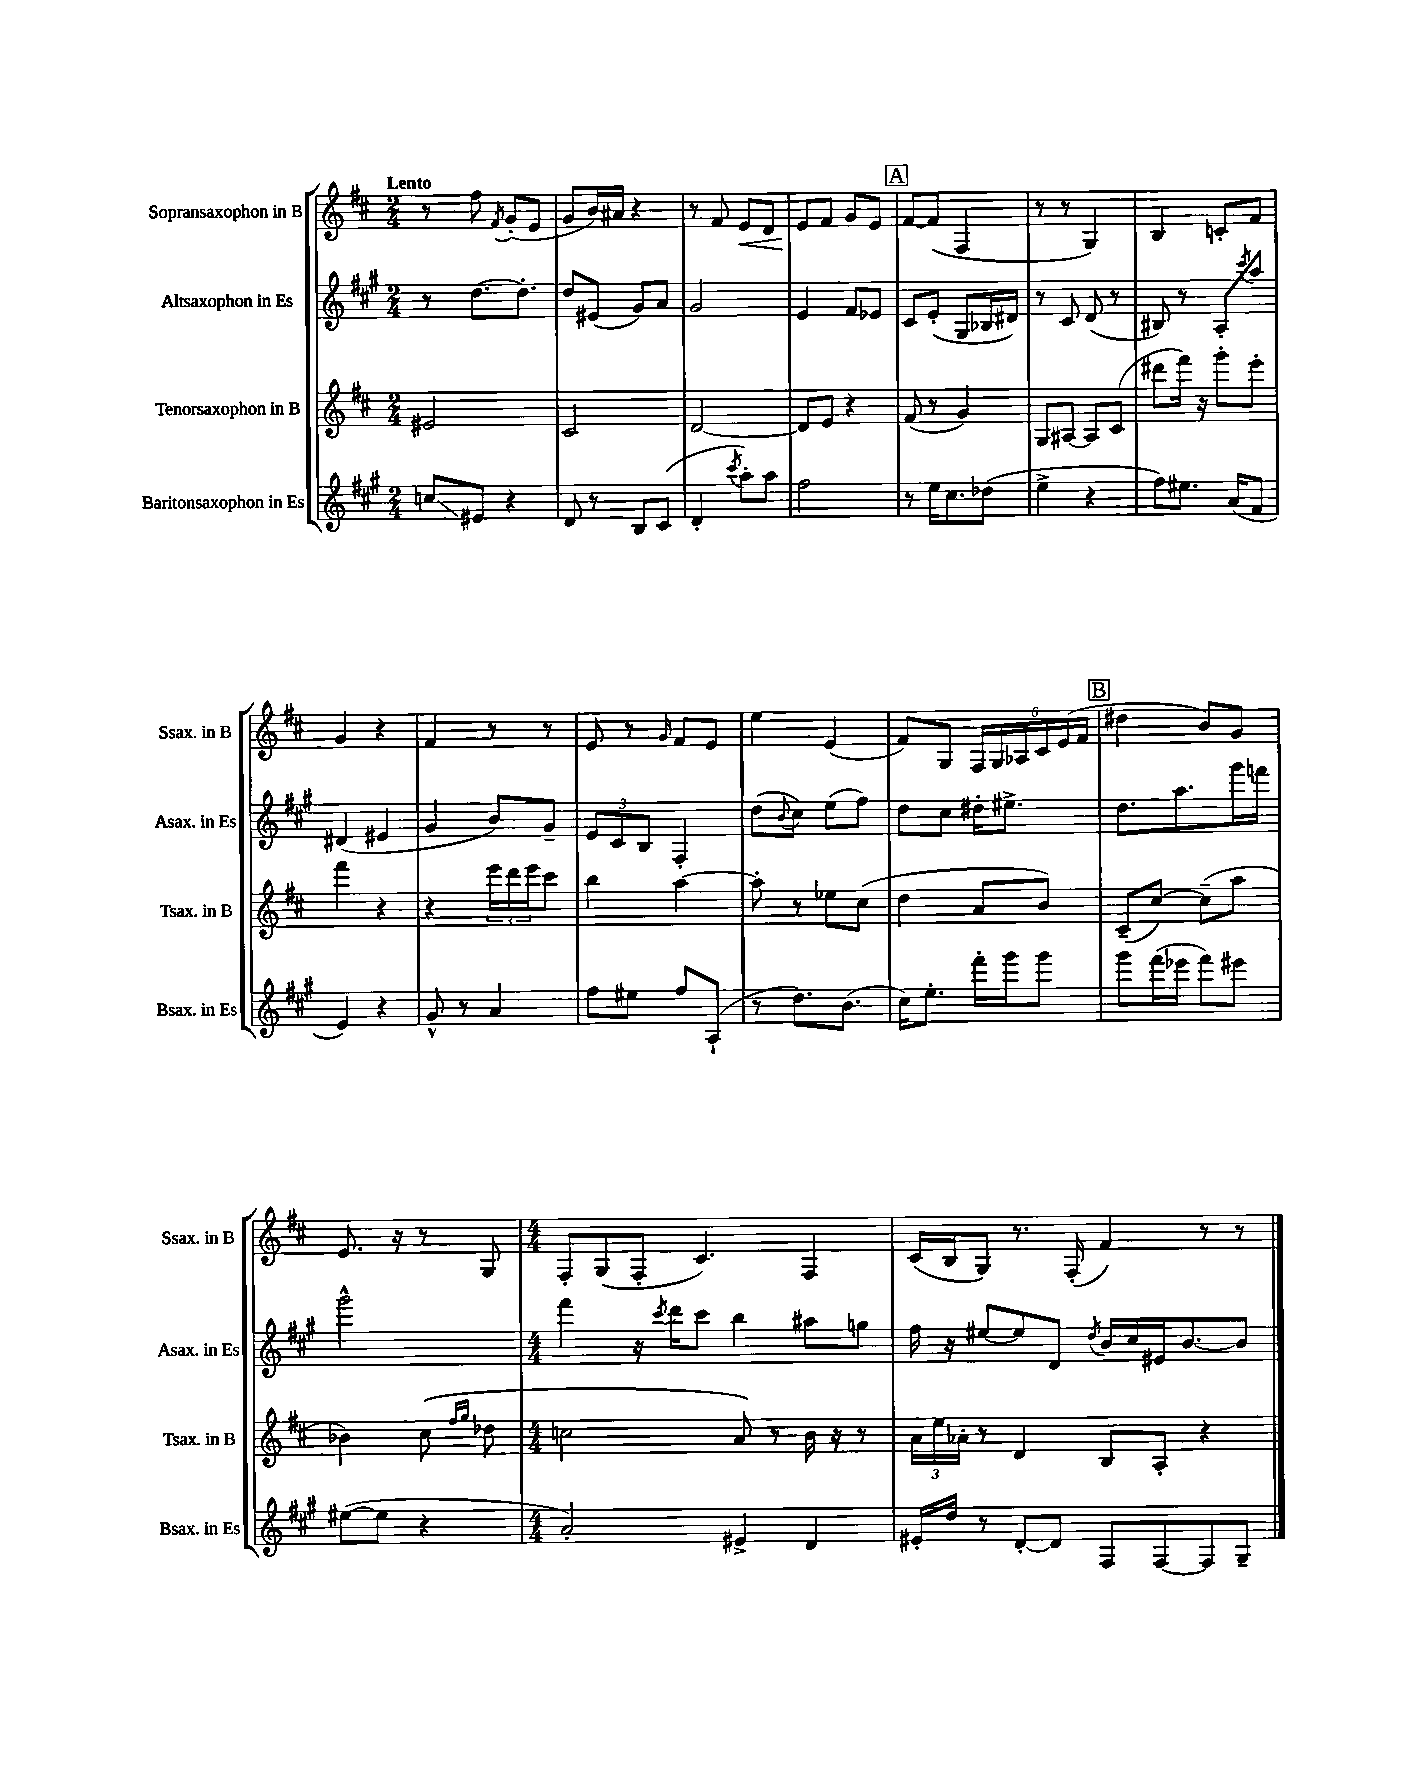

**kern	**kern	**kern	**kern
*staff4	*staff3	*staff2	*staff1
*clefG2	*clefG2	*clefG2	*clefG2
*k[f#c#g#]	*k[f#c#]	*k[f#c#g#]	*k[f#c#]
*M2/4	*M2/4	*M2/4	*M2/4
8cc	2e#	8r	8r
8e#	.	[8.dd	8ff#
.	.	.	8qf#
4r	.	.	(8g'
.	.	8.dd']	.
.	.	.	8e
=	=	=	=
8d	2c#	8dd	8g
8r	.	(8e#	16b)
.	.	.	16a#
8B	.	8g#)	4r
(8c#	.	8a	.
=	=	=	=
4d'	[2d	2g#	8r
.	.	.	8f#
8qccc#	.	.	.
8aa')	.	.	8e
8aa	.	.	8d
=	=	=	=
2ff#	8d]	4e	8e
.	8e	.	8f#
.	4r	8f#	8g
.	.	8e-	8e
=	=	=	=
8r	(8f#	8c#	[8f#
16ee	8r	(8e'	(8f#]
8.cc#	.	.	.
.	4g)	8G#	4F#
(8dd-	.	16B-	.
.	.	16d#)	.
=	=	=	=
4ee^	8G	8r	8r
.	[8A#	8c#	8r
4r	8A#]	(8d	4G)
.	(8c#	8r	.
=	=	=	=
8ff#)	8ddd#	8B#)	4B
8.ee#	16fff#)	8r	.
.	16r	.	.
.	8ggg'	8A'	8c'
(16a	.	.	.
.	.	8qccc#	.
8f#	8eee'	8aa	8f#
=	=	=	=
4e)	4fff#	(4d#	4g
4r	4r	4e#	4r
=	=	=	=
8g#^^	4r	4g#	4f#
8r	.	.	.
4a	24eee	8b)	8r
.	24ddd	.	.
.	24eee	.	.
.	8ccc#	8g#~	8r
=	=	=	=
8ff#	4bb	12e	8e
.	.	12c#	.
8ee#	.	.	8r
.	.	12B	.
.	.	.	16qqg
8ff#	[4aa	4F#'	8f#
(8A`	.	.	8e
=	=	=	=
8r	8aa']	(8dd	4ee
.	.	8qqb	.
8.dd)	8r	8cc#)	.
.	8ee-	(8ee	(4e
(8.b	.	.	.
.	(8cc#	8ff#)	.
=	=	=	=
16cc#)	4dd	8dd	8f#)
8.ee'	.	.	.
.	.	8cc#	8G
16fff#'	8a	16dd#'	24F#
.	.	.	24G
16ggg#	.	8.ee#^	.
.	.	.	24A-
8ggg#	8b)	.	24c#
.	.	.	(24e
.	.	.	24f#
=	=	=	=
8ggg#	(8c#~	8.dd	4dd#
(16fff#	[8cc#)	.	.
16eee-	.	8.aa	.
8fff#)	(8cc#~]	.	8b)
8eee#	8aa	16ggg#	8g
.	.	16fff	.
=	=	=	=
([8ee#	4b-)	2ggg#^^	8.e
8ee#]	.	.	.
.	.	.	16r
4r	(8cc#	.	8r
.	16qqff#	.	.
.	16qqgg	.	.
.	8dd-	.	8G
=	=	=	=
*M4/4	*M4/4	*M4/4	*M4/4
2a')	2cc	4fff#	8F#'
.	.	.	(8G
.	.	16r	8F#'
.	.	8qccc#	.
.	.	16ddd	.
.	.	8ccc#	4.c#)
4e#^	8a)	4bb	.
.	8r	.	.
4d	16b	8aa#	4F#
.	16r	.	.
.	8r	8gg	.
=	=	=	=
16e#'	24a	16ff#	(16c#
.	24ee	.	.
16dd	.	16r	16B
.	24a-'	.	.
8r	8r	[8ee#	8G)
[8d'	4d	8ee#]	8.r
8d]	.	8d	.
.	.	.	(16F#'
.	.	8qdd	.
8F#	8B	16b	4f#)
.	.	16cc#	.
[8F#	8A'	16e#	.
.	.	[8.b	.
8F#]	4r	.	8r
8G#~	.	8b]	8r
==	==	==	==
*-	*-	*-	*-
